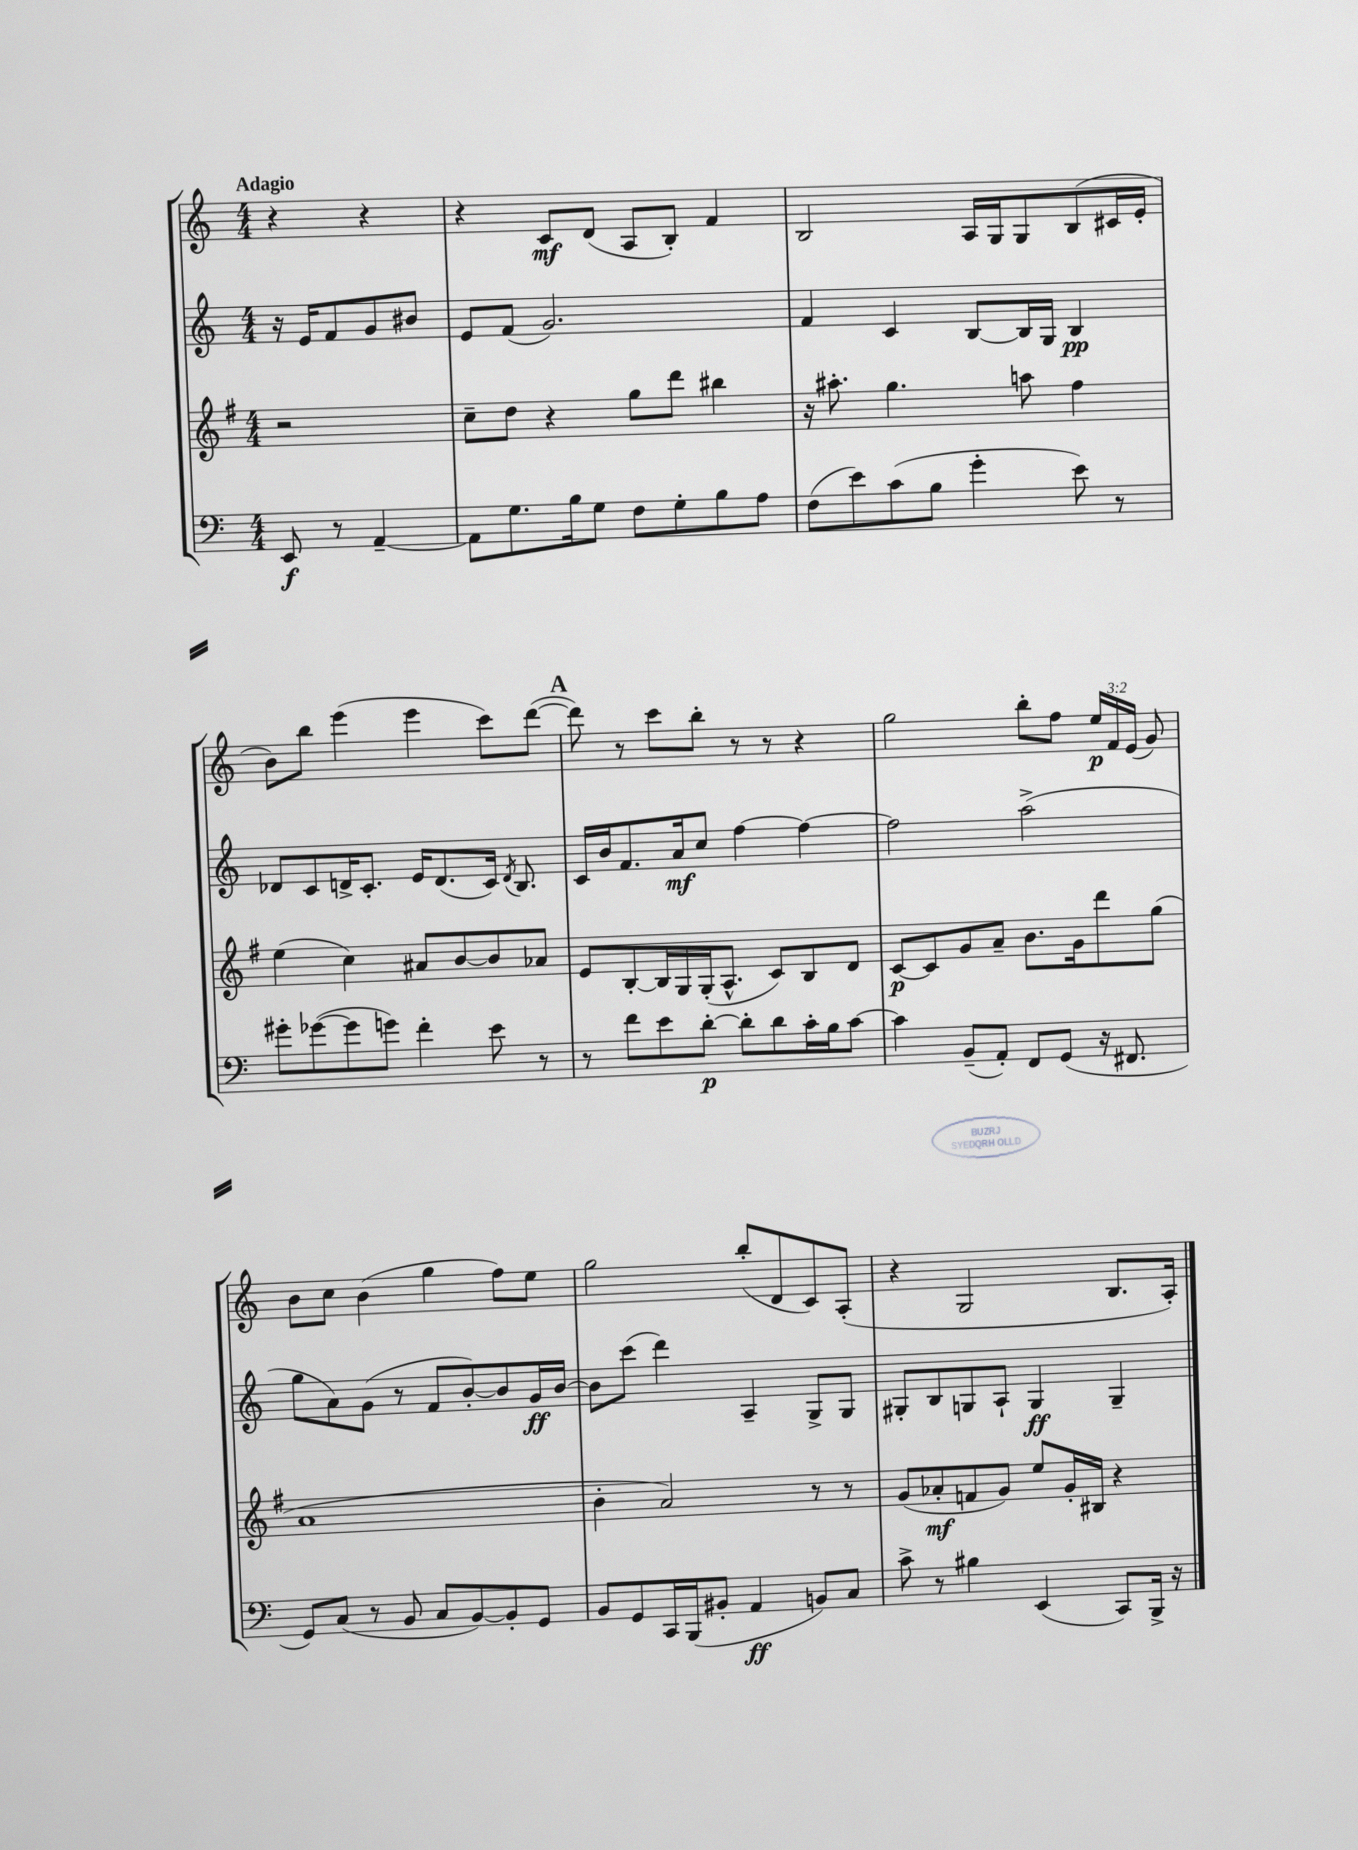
<<
\new StaffGroup <<
\new Staff = "s0" {
    \clef treble \key c \major \numericTimeSignature \time 4/4 \override Staff.TupletNumber.text = #tuplet-number::calc-fraction-text \partial 2 \tempo "Adagio"
    \autoBeamOff r4 r4 |
    r4 c'8[\mf d'8]( a8[ b8]-.) f'4 |
    b2 a16[ g16 g8 b8( cis'16 e'16]-. |
    b'8[) b''8] e'''4( e'''4 c'''8[) d'''8]~( |
    \mark \markup { \bold "A" } d'''8) r8 c'''8[ b''8]-. r8 r8 r4 |
    g''2 b''8[-. f''8] \tuplet 3/2 { e''16[\p f'16 e'16]( } g'8) |
    b'8[ c''8] b'4( g''4 f''8[) e''8] |
    g''2 b''8[-.( d'8 c'8) a8]-.( |
    r4 g2 b8.[ a16]-.) \bar "|." |
}
\new Staff = "s1" {
    \clef treble \key c \major \numericTimeSignature \time 4/4 \partial 2
    \autoBeamOff r16 e'16[ f'8 g'8 bis'8] |
    e'8[ f'8]( g'2.) |
    f'4 c'4 b8[~ b16 g16] b4\pp |
    des'8[ c'8 d'16-> c'8.]-. e'16[ d'8.( c'16]) \acciaccatura { d'8 } b8. |
    \mark \markup { \bold "A" } c'16[ b'16 f'8. a'16\mf c''8] f''4~ f''4~ |
    f''2 a''2->( |
    g''8[ a'8) g'8]( r8 f'8[ b'8~-.) b'8 g'16\ff b'16]~ |
    b'8[ c'''8]( d'''4) a4-- g8[-> g8] |
    gis8[-. b8 g8 a8]-! g4\ff g4-- \bar "|." |
}
\new Staff = "s2" {
    \clef treble \key g \major \numericTimeSignature \time 4/4 \partial 2
    \autoBeamOff r2 |
    c''8[-- d''8] r4 g''8[ d'''8] bis''4 |
    r16 ais''8.-. g''4. a''8 fis''4 |
    e''4( c''4) ais'8[ b'8~ b'8 aes'8] |
    \mark \markup { \bold "A" } e'8[ b8~-. b16 g16 g16-.( a8.]-^ c'8[) b8 d'8] |
    c'8[~\p c'8 g'8 a'8]-- b'8.[ g'16 d'''8 g''8]( |
    a'1 |
    b'4-. a'2) r8 r8 |
    g'8[( aes'8-.\mf f'8 g'8]) e''8[ g'16-. bis16] r4 \bar "|." |
}
\new Staff = "s3" {
    \clef bass \key c \major \numericTimeSignature \time 4/4 \partial 2
    \autoBeamOff e,8\f r8 a,4~-- |
    a,8[ g8. b16 g8] f8[ g8-. b8 a8] |
    f8[( e'8) c'8( b8] g'4-. e'8) r8 |
    gis'8[-. ges'8~( ges'8 g'8]) f'4-. e'8 r8 |
    \mark \markup { \bold "A" } r8 f'8[ e'8 d'8]~-.\p d'8[-. d'8 c'16-. b16 c'8]~ |
    c'4 b,8[--( a,8]-.) f,8[ g,8]( r16 fis,8. |
    g,8[) c8]( r8 b,8 c8[ b,8~) b,8-. g,8] |
    b,8[ g,8 c,16 b,,16( bis,8]-. a,4\ff b,8[) c8] |
    c'8-> r8 bis4 e,4( c,8[) b,,16]-> r16 \bar "|." |
}
>>
>>
\layout { \context { \Score \remove "Bar_number_engraver" } }
